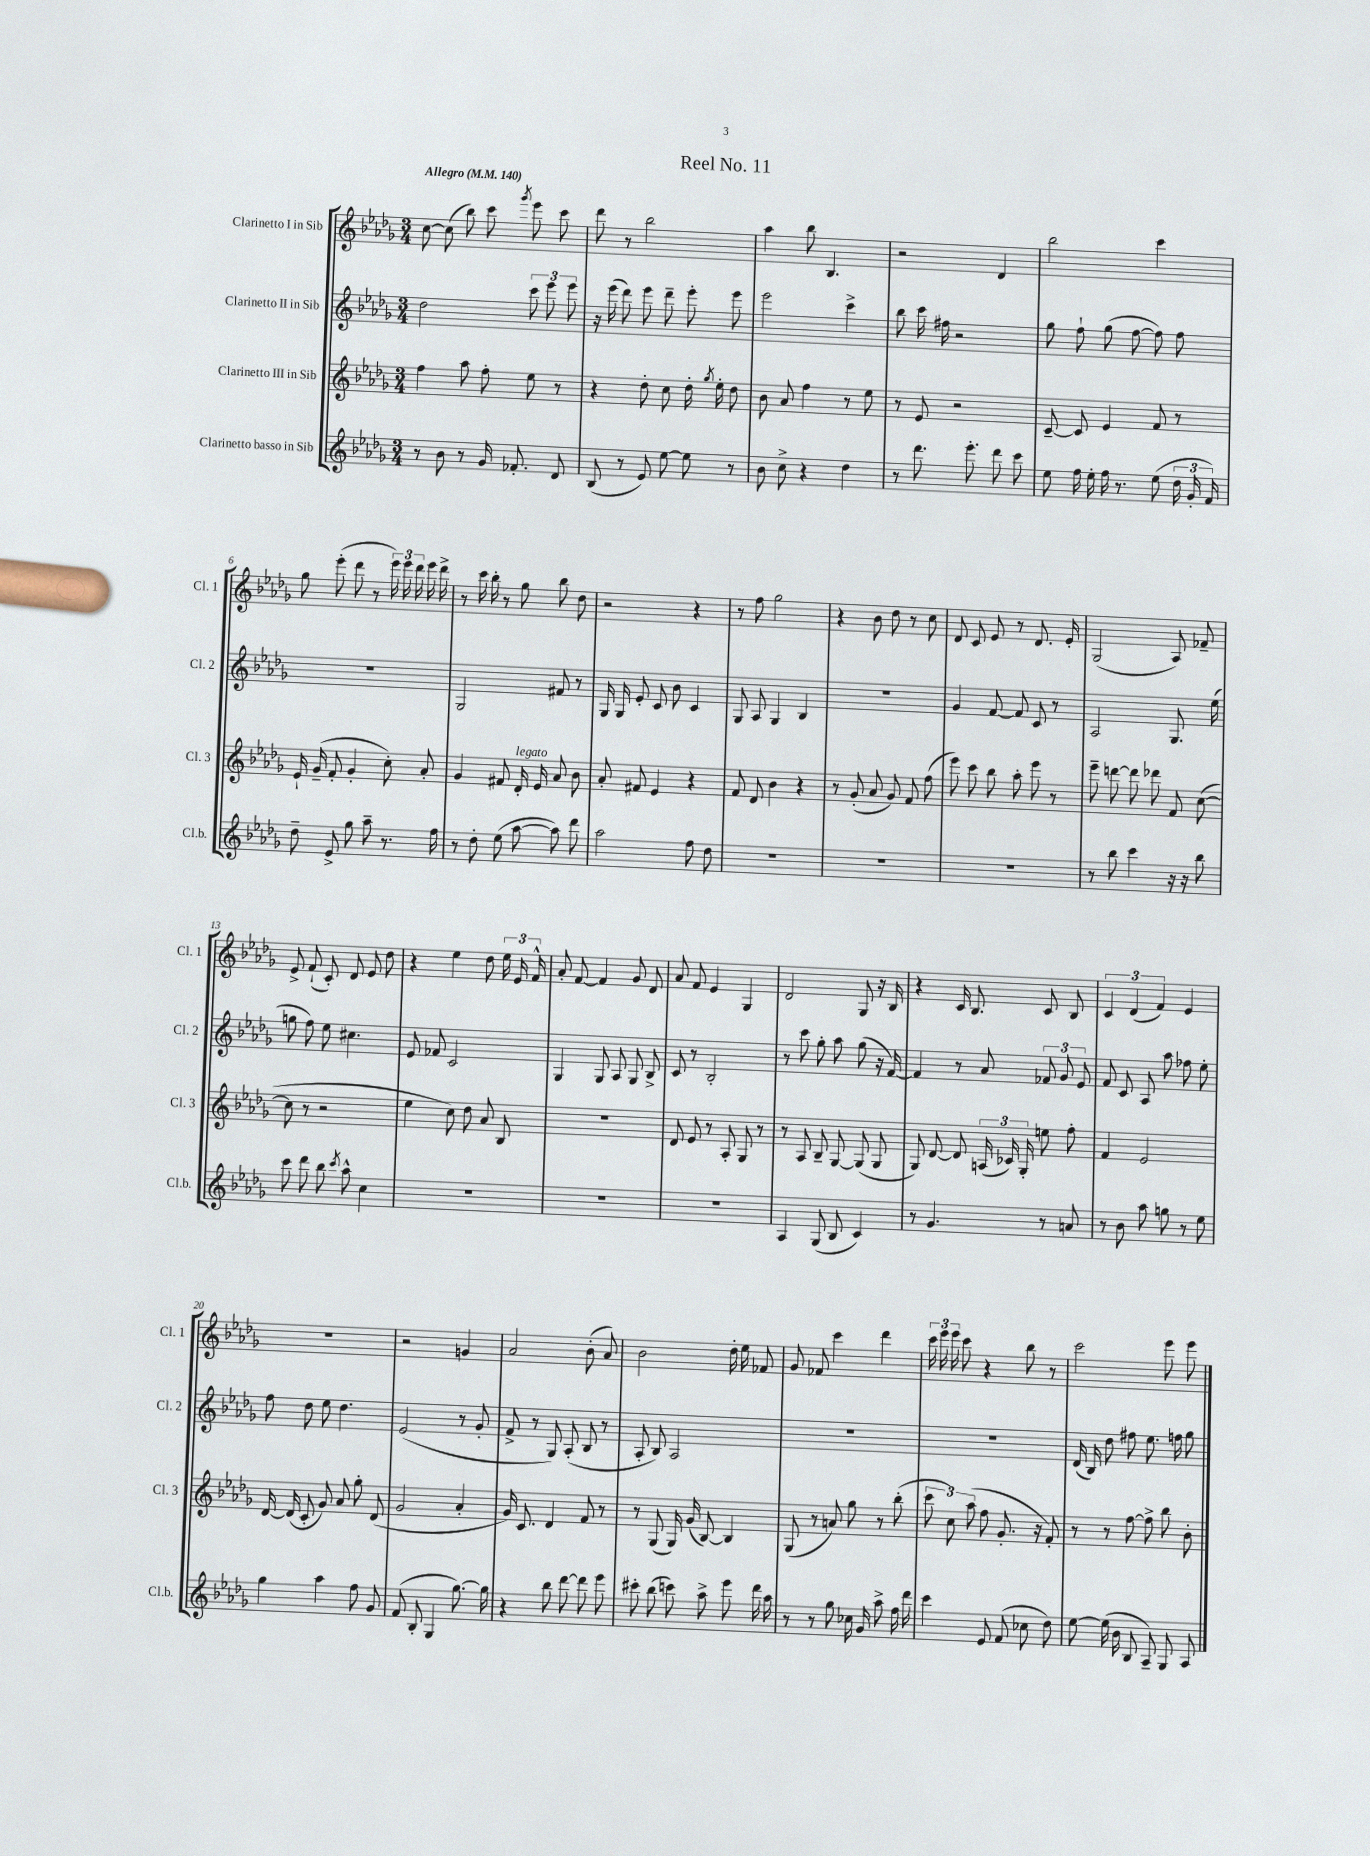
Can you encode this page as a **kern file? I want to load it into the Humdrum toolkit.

**kern	**kern	**kern	**kern
*staff4	*staff3	*staff2	*staff1
*clefG2	*clefG2	*clefG2	*clefG2
*k[b-e-a-d-g-]	*k[b-e-a-d-g-]	*k[b-e-a-d-g-]	*k[b-e-a-d-g-]
*M3/4	*M3/4	*M3/4	*M3/4
*MM140	*MM140	*MM140	*MM140
8r	4ff	2dd-	[8cc
8b-	.	.	(8cc]
8r	8aa-	.	8bb-)
16g-	8ff'	.	8ccc
8.f-'	.	.	.
.	.	.	8qggg-
.	8ee-	12ccc	8eee-
.	.	12eee-	.
8d-	8r	.	8ccc
.	.	12eee-	.
=	=	=	=
(8B-	4r	16r	8ddd-
.	.	(16eee-	.
8r	.	8ddd-)	8r
8e-)	8dd-'	8eee-	2bb-
[8ee-	8cc	8ddd-~	.
8ee-]	16dd-'	8eee-'	.
.	8qgg-	.	.
.	16ee-'	.	.
8r	8dd-	8eee-	.
=	=	=	=
8b-	8b-	2eee-	4aa-
8cc^	8a-	.	.
4r	4ff	.	8bb-
.	.	.	4.B-
4dd-	8r	4ccc^	.
.	8ee-	.	.
=	=	=	=
8r	8r	8bb-	2r
8.ddd-	8e-	16ccc	.
.	.	16ff#	.
.	2r	2r	.
8.eee-'	.	.	.
8ddd-	.	.	4d-
8ccc	.	.	.
=	=	=	=
8ee-	[8c~	8gg-	2bb-
16ff	8c]	8ff`	.
16ee-'	.	.	.
16ff	4e-	(8gg-	.
8.r	.	.	.
.	.	[8ff	.
(8ee-	8f	8ff])	4ccc
24dd-	8r	8ff	.
24g-'	.	.	.
24f)	.	.	.
=	=	=	=
8dd-~	16e-`	2.r	8gg-
.	(16g-~	.	.
8e-^	8f'	.	(8eee-'
8gg-	4g-'	.	8ddd-
8aa-~	.	.	8r
8.r	8cc')	.	24eee-)
.	.	.	24eee-
.	.	.	24ddd-
.	8a-'	.	16eee-
16ff	.	.	16ddd-^
=	=	=	=
8r	4g-	2G-	8r
8dd-'	.	.	16ccc
.	.	.	16bb-'
(8ee-	8f#	.	8r
[8aa-	16d-'	.	8gg-
.	16e-	.	.
8aa-])	8a-	8f#	8bb-
8ddd-	8b-	8r	8dd-
=	=	=	=
2aa-	8a-'	16G-	2r
.	.	16G-	.
.	8f#	8e-'	.
.	4e-	8c	.
.	.	8b-	.
8ff	4r	4c	4r
8dd-	.	.	.
=	=	=	=
2.r	8f	8G-	8r
.	8d-	8A-	8ff
.	4b-	4G-	2gg-
.	4r	4B-	.
=	=	=	=
2.r	8r	2.r	4r
.	(8g-'	.	.
.	8a-	.	8b-
.	8g-)	.	8dd-
.	8f	.	8r
.	(8ff	.	8cc
=	=	=	=
2.r	8eee-)	4g-	8d-
.	8ccc	.	8c
.	8bb-	[8f	8e-
.	8aa-'	8f]	8r
.	8eee-	8c	8.d-
.	8r	8r	.
.	.	.	16e-'
=	=	=	=
8r	8eee-~	2A-	(2G-
8bb-	[8ddd	.	.
4ccc	8ddd]	.	.
.	8ddd-	.	.
16r	8f	8.G-	8A-)
16r	.	.	.
8bb-	([8cc	.	8f-~
.	.	(16ee-	.
=	=	=	=
8ccc	8cc]	8gg	8e-^
8ddd-	8r	8ff)	(8f`
8bb-	2r	8ee-	8c')
8qccc	.	.	.
8aa-^^	.	4.cc#	8d-
4cc	.	.	8e-
.	.	.	8dd-
=	=	=	=
2.r	4ee-	8e-	4r
.	.	8f-	.
.	8cc)	2c	4ee-
.	8dd-	.	.
.	8a-	.	8dd-
.	8B-	.	24ee-
.	.	.	24e-
.	.	.	24f^^
=	=	=	=
2.r	2.r	4G-	8a-'
.	.	.	[8f
.	.	8G-	4f]
.	.	8A-	.
.	.	8G-	8g-
.	.	8B-^	8d-
=	=	=	=
2.r	8d-	8c	8a-
.	8e-	8r	8f
.	8r	2B-'	4e-
.	8A-'	.	.
.	8G-	.	4G-
.	8r	.	.
=	=	=	=
4A-	8r	8r	2d-
.	8A-	8ccc	.
(8G-	8B-~	8gg-'	.
8B-	[8G-	8aa-	.
4c)	(8G-]	(8gg-	8G-
.	8G-	16r	16r
.	.	[16f)	16B-
=	=	=	=
8r	8G-)	4f]	4r
4.g-	[8d-	.	.
.	8d-]	8r	16c
.	.	.	8.B-
.	(24A	8a-	.
.	24c-)	.	.
.	24G-'	.	.
8r	8ee	12f-	8c
.	.	12g-	.
8a	8ff'	.	8B-
.	.	12e-	.
=	=	=	=
8r	4f	8f	6c
8b-	.	8c	.
.	.	.	(6d-
8aa-	2e-	8A-	.
.	.	.	6f)
8gg	.	8aa-	.
8r	.	8ff-	4e-
8ee-	.	8ee-'	.
=	=	=	=
4gg-	[16d-	8ff	2.r
.	(16d-]	.	.
.	8c'	8dd-	.
4aa-	8g-)	8ee-	.
.	8a-	4.dd-	.
8ff	8gg-'	.	.
8g-	(8d-	.	.
=	=	=	=
(8f	2g-	(2e-	2r
8B-'	.	.	.
4G-	.	.	.
[8.gg-)	4a-'	8r	4g
.	.	8g-'	.
16gg-]	.	.	.
=	=	=	=
4r	16g-)	8f^	2a-
.	8.c	.	.
.	.	8r	.
8bb-	4d-	8G-)	.
[8ddd-	.	(8A-'	.
8ddd-]	8f	8B-	(8b-'
8eee-	8r	8r	8a-)
=	=	=	=
8ccc#'	8r	8A-'	2b-
(8bb-	(8G-	8B-)	.
8ccc)	16G-)	2A-	.
.	(16g-	.	.
8aa-^	[8B-)	.	.
8eee-	4B-]	.	16dd-'
.	.	.	16ee-
16ddd-	.	.	8f-
16aa-	.	.	.
=	=	=	=
8r	(8G-	2.r	8g-
8r	8r	.	8f-
8gg-	8a)	.	4ccc
16cc-	8gg-	.	.
16g-	.	.	.
8aa-^	8r	.	4ddd-
16ff	(8bb-'	.	.
16ddd-	.	.	.
=	=	=	=
4ccc	12ccc	2.r	24ccc
.	.	.	24eee-
.	12cc)	.	24eee-
.	.	.	8ccc
.	(12aa-	.	.
8e-	8ff	.	4r
(8f	8.g-'	.	.
8cc-	.	.	8bb-
.	16r	.	.
8dd-)	8f')	.	8r
=	=	=	=
[8ee-	8r	(16d-	2ccc
.	.	16B-)	.
(16ee-]	8r	8dd-	.
16b-	.	.	.
8B-	[8ff	8ff#	.
8A-~)	8ff^]	8.ee-	.
8G-	8bb-	.	8eee-
.	.	16ff	.
8A-	8b-'	8gg-	8eee-
==	==	==	==
*-	*-	*-	*-
